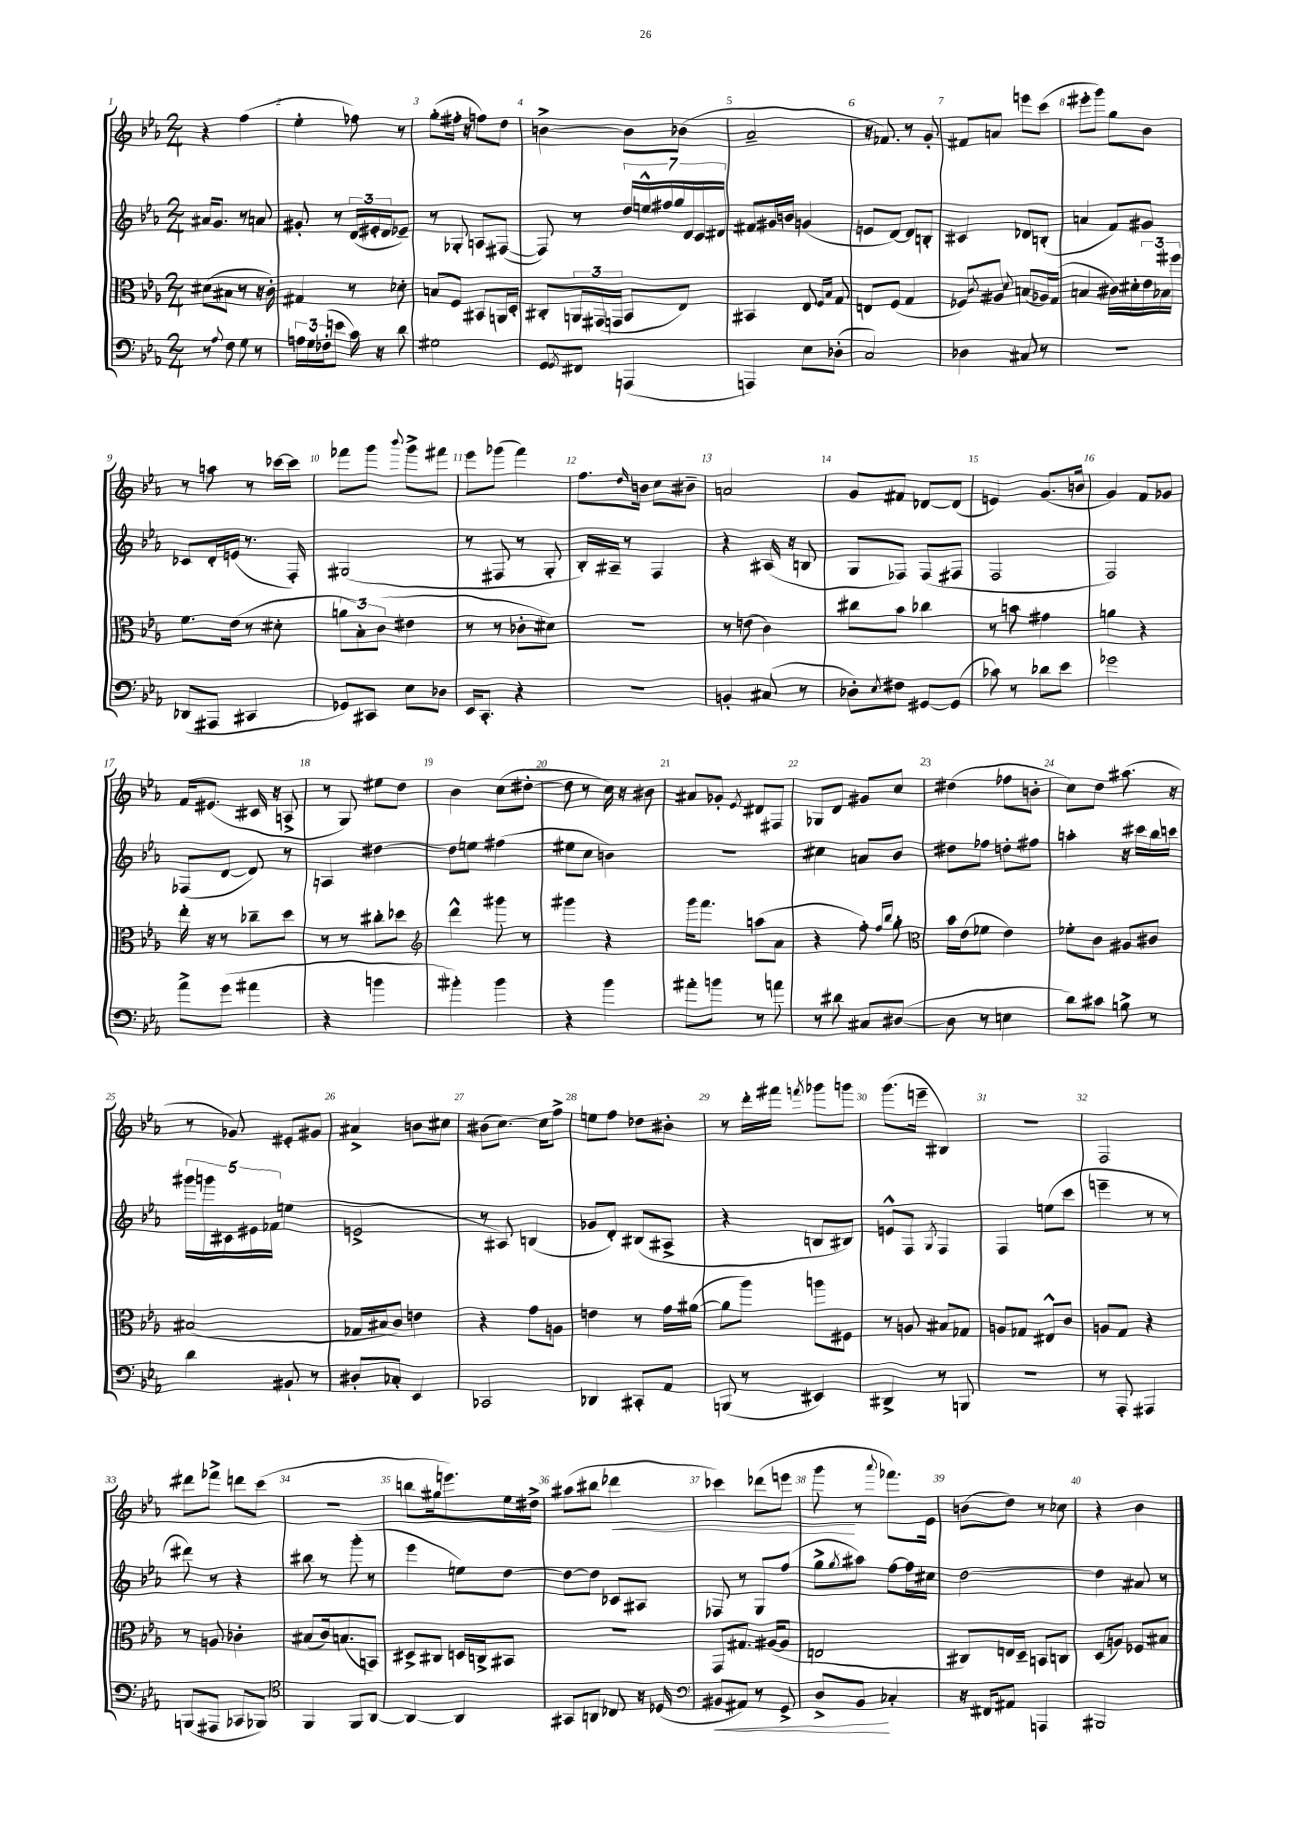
<<
\new StaffGroup <<
\new Staff = "s0" {
    \clef treble \key ees \major \numericTimeSignature \time 2/4
    r4 f''4( |
    ees''4-. fes''8) r8 |
    g''8-.( fis''16-. r16 f''8) d''8 |
    b'4~-> b'8 bes'8( |
    aes'2-- |
    r16 fes'8.) r8 g'8-. |
    fis'8 a'8 e'''8 c'''8( |
    eis'''8-. g'''8) g''8 bes'8 |
    r8 a''8 r8 ces'''16~ ces'''16 |
    fes'''8 g'''8 \appoggiatura { bes'''8 } g'''8-> fis'''8 |
    ees'''8 ges'''8( f'''4) |
    f''8. \grace { d''16 } b'16 c''8 bis'8-- |
    a'2 |
    g'8 fis'8 des'8~ des'8( |
    e'4) g'8.( b'16 |
    g'4) f'8 ges'8 |
    f'16 eis'8.( cis'16 r16 a8-> |
    r8 g8) eis''8 d''8 |
    bes'4 c''8( dis''8~-. |
    dis''8 r8 c''16) r16 bis'8 |
    ais'8 ges'8-. \acciaccatura { ees'8 } dis'8 fis8 |
    ges8 d'8 gis'8 c''8 |
    dis''4( fes''8 b'8-. |
    c''8) d''8 ais''8.( r16 |
    r8 ges'8) eis'8-. gis'8 |
    ais'4-> b'8 cis''8 |
    bis'8( c''8.~) c''16 f''8-> |
    e''8 f''8 des''8 bis'8-. |
    r8 d'''16-. fis'''16 \acciaccatura { f'''8 } ges'''8 g'''8 |
    g'''8.( e'''16-- bis4) |
    R2 |
    f2 |
    dis'''8 fes'''8-> d'''8 c'''8( |
    R2 |
    b''8 gis''16 e'''8.) ees''16 dis''16-> |
    ais''8( bis''8 des'''4\< |
    ces'''4) des'''8( e'''8 |
    g'''8\! r8 \appoggiatura { aes'''8 } fes'''8.) ees'16 |
    b'8( d''8) r8 ces''8 |
    r4 bes'4 \bar "|." |
}
\new Staff = "s1" {
    \clef treble \key ees \major \numericTimeSignature \time 2/4
    ais'16 g'8. r8 a'8 |
    gis'8-. r8 \tuplet 3/2 { d'16( eis'16-. d'16 } ees'8--) |
    r8 ges8-. a8 fis8~( |
    fis8) r8 \tuplet 7/4 { d''16 e''16-^ fis''16 g''16 d'16 c'16 dis'16 } |
    fis'8 gis'16 b'16 g'4( |
    e'8 d'8~) d'8 b8-. |
    cis'4 des'8 b8-.( |
    a'4 f'8) gis'8 |
    ces'8 d'16-. e'16( r8. f16-.) |
    gis2( |
    r8 fis8 r8 g8-. |
    bes16-.) ais16-- r8 f4 |
    r4 ais16( r16 b8 |
    g8 fes8) fes8( fis8 |
    f2 |
    f2) |
    fes8( d'8~ d'8) r8 |
    a4 dis''4~ |
    dis''8 e''8 fis''4( |
    eis''8 c''8 b'4) |
    R2 |
    cis''4 a'8 bes'8 |
    dis''8 fes''8 d''8-. fis''8 |
    a''4-. r16 cis'''16 bes''16 c'''16 |
    \tuplet 5/4 { gis'''16 g'''16 cis'16 eis'16 fes'16 } e''4( |
    e'2-> |
    r8 ais8) b4( |
    ges'8 d'8-.) bis8( ais8-> |
    r4 b8 bis8) |
    e'8-^ f8 \acciaccatura { g8 } f4 |
    f4 e''8( c'''8 |
    e'''4-- r8 r8 |
    dis'''8) r8 r4 |
    bis''8 r8 g'''8-.( r8 |
    ees'''4 e''8) d''8~ |
    d''8~ d''8 ces'8 ais8 |
    fes8 r8 g8 f''8( |
    g''8-> \acciaccatura { g''8 } ais''8) f''8~ f''16 cis''16 |
    d''2~ |
    d''4 ais'8 r8 \bar "|." |
}
\new Staff = "s2" {
    \clef alto \key ees \major \numericTimeSignature \time 2/4
    dis'8( bis8 r8 r16 c'16-.) |
    gis4 r8 des'8-. |
    b8 f8 bis,8 a,16 d16-. |
    cis8-. \tuplet 3/2 { a,16 gis,16( g,16 } bes,8 ees8) |
    bis,4 ees8 \grace { f16 bes16 } g8 |
    e8 f8( g4 |
    fes8) \acciaccatura { c'8 } ais8 \appoggiatura { d'8 } b8( aes16) g16( |
    b4 cis'16) dis'16-. \tuplet 3/2 { ees'16 bes16 fis''16 } |
    f'8. ees'16( r8 dis'8-. |
    \tuplet 3/2 { a'8 bes8-.) c'8( } eis'4 |
    r8 r8 ces'8-. dis'8) |
    r2 |
    r8 e'8( c'4) |
    cis''8 bes'8 ces''4 |
    r8 b'8 gis'4 |
    a'4 r4 |
    ees''16-. r16 r8 ces''8-- d''8 |
    r8 r8 cis''8-. des''8 |
    \clef treble d'''4-^ gis'''8 r8 |
    gis'''4 r4 |
    g'''16 f'''8. a''8( aes'8 |
    r4 f''8-.) \grace { f''16 bes''16 } g''8-. |
    \clef alto bes'16 ees'16( fes'8 ees'4) |
    fes'8-. c'8 ais8 cis'8 |
    bis2( |
    ges16 bis16 c'8) e'4 |
    r4 g'8 a8 |
    e'4 r8 g'16 ais'16~( |
    ais'8 aes''8) a''8 fis8 |
    r8 a8 bis8 ges8 |
    a8 ges8 eis8-^ c'8 |
    a8 g8 r4 |
    r8 a8 ces'4-. |
    bis8( c'16) b8.( b,8) |
    dis8-> cis8 d16 c16-> bis,8 |
    R2 |
    g,8 gis8. ais16~( ais8 |
    e2 |
    cis8) e16 d16-- b,8 c8 |
    d8( a8) fes8 bis8 \bar "|." |
}
\new Staff = "s3" {
    \clef bass \key ees \major \numericTimeSignature \time 2/4
    r8 \appoggiatura { aes8 } f8 g8 r8 |
    \tuplet 3/2 { a16 g16 fes16-.( } e'8 c'16) r16 d'8 |
    gis2 |
    g,8 \acciaccatura { g,8 } fis,8 a,,4( |
    a,,4) ees8 des8-.( |
    c2) |
    des4 cis8 r8 |
    R2 |
    des,8( ais,,8 cis,4 |
    ges,8) cis,8 ees8 des8 |
    ees,16 c,8.-. r4 |
    r2 |
    b,4-. cis8( r8 |
    des8-.) \acciaccatura { ees8 } fis8 gis,8~ gis,8( |
    ces'8) r8 des'8 ees'8 |
    ges'2 |
    aes'8-> g'8( ais'4 |
    r4 b'4 |
    bis'4-.) bis'4 |
    r4 bes'4 |
    ais'8-. b'8 r8 a'8 |
    r8 dis'8 cis8 dis8~( |
    dis8 r8 e4 |
    d'8) cis'8 b8-> r8 |
    d'4 bis,8-! r8 |
    dis8-. ces8-. ees,4 |
    ces,2 |
    des,4 cis,8-. aes,8 |
    b,,8( r8 eis,4) |
    dis,4-> r8 b,,8 |
    r2 |
    r8 aes,,8-. ais,,4 |
    b,,8( ais,,8 ces,8 bes,,8) |
    \clef tenor f,4 f,8 aes,8~ |
    aes,4~ aes,4 |
    gis,8 a,8 ces8 r16 des16( |
    \clef bass bis,8\< ais,8) r8 g,8-> |
    d8-> bes,8\! ces4-. |
    r16 fis,16 ais,8 a,,4 |
    bis,,2 \bar "|." |
}
>>
>>
\layout { \context { \Score \override BarNumber.break-visibility = ##(#f #t #t) barNumberVisibility = #all-bar-numbers-visible } }
